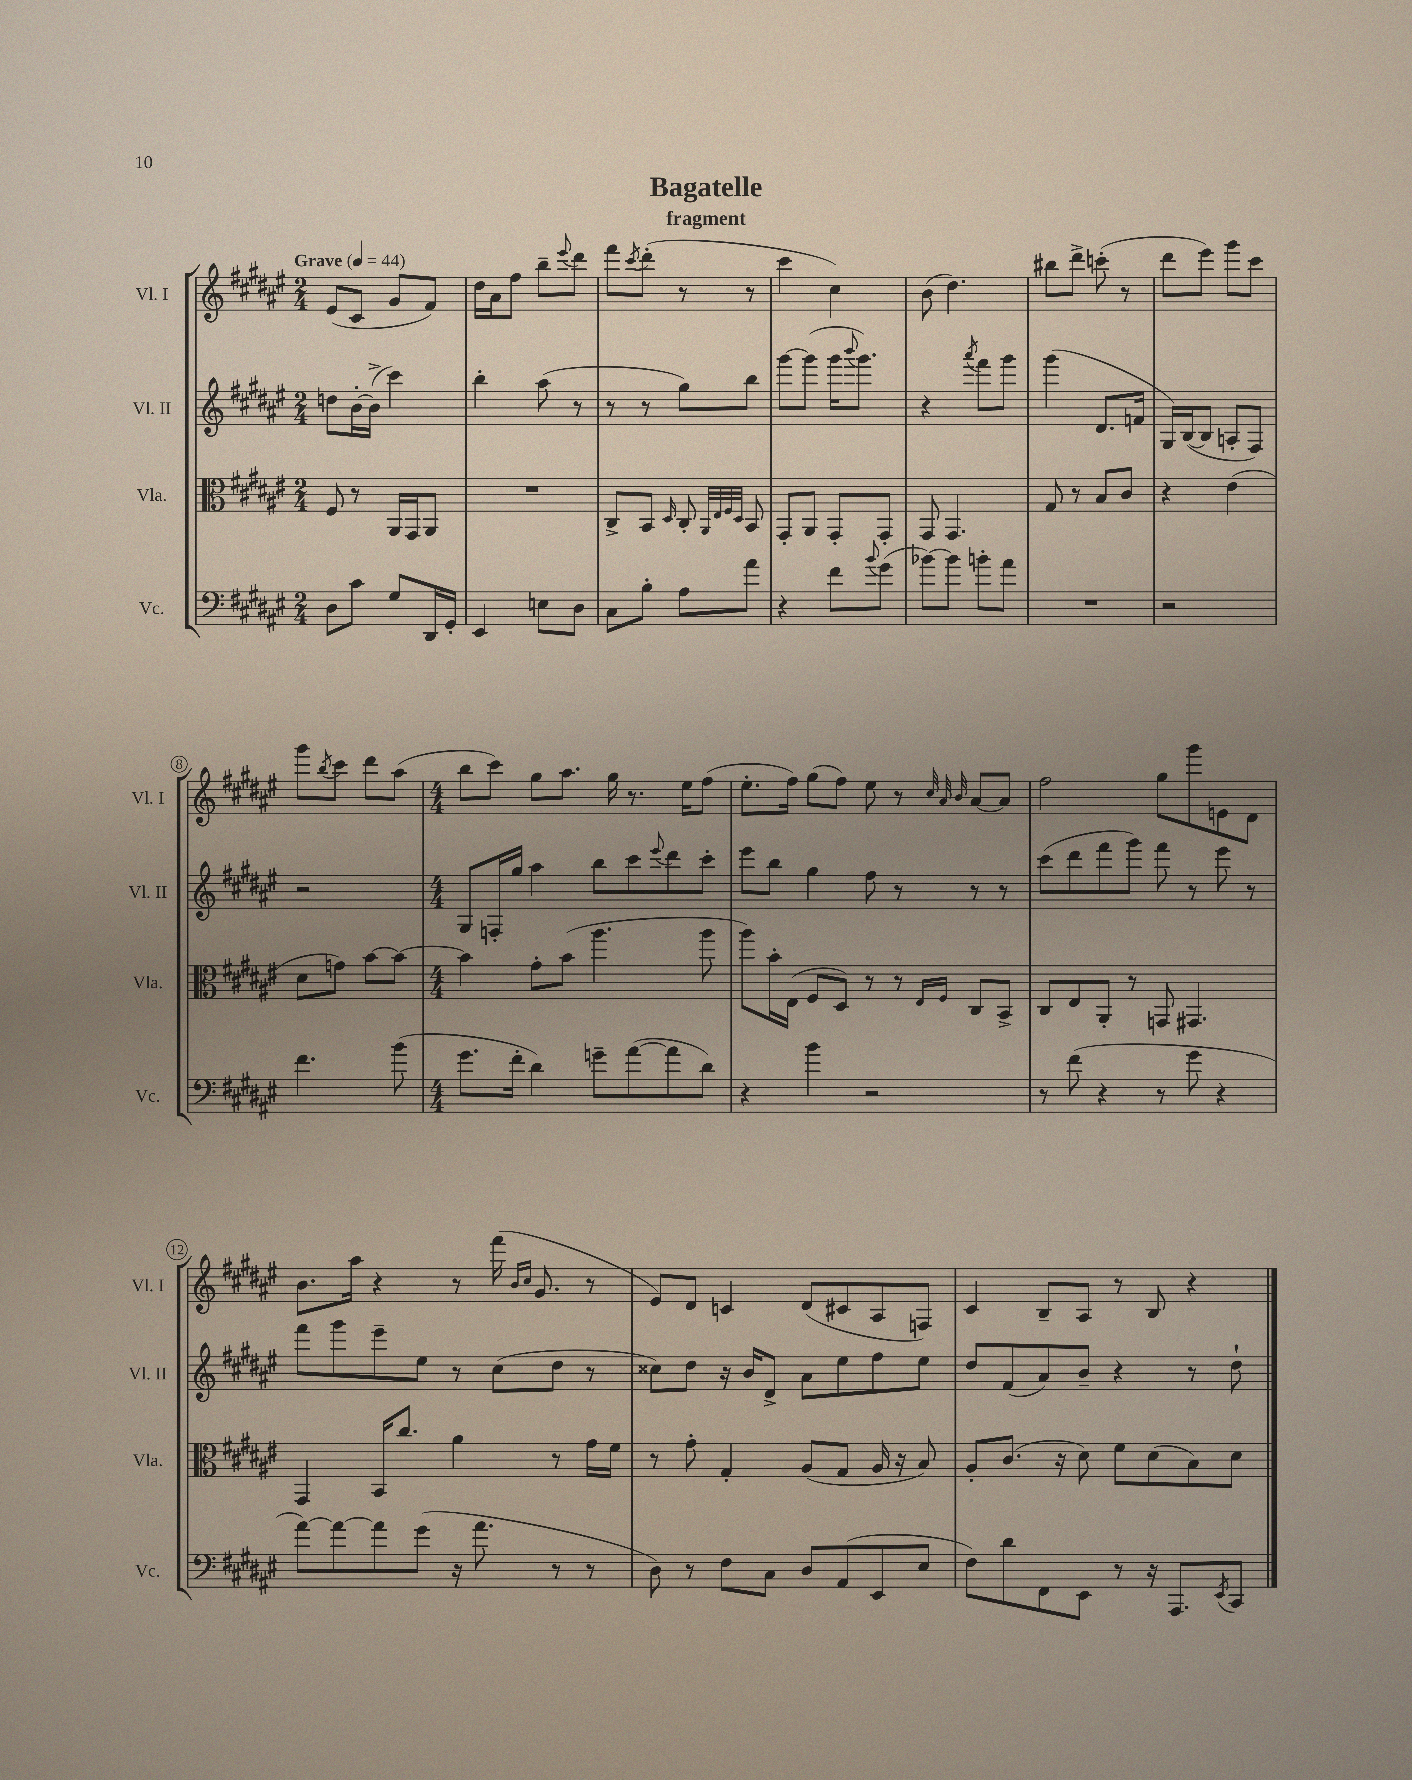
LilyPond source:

\header { title = "Bagatelle" subtitle = "fragment" }
<<
\new StaffGroup <<
\new Staff = "s0" \with { instrumentName = "Vl. I" shortInstrumentName = "Vl. I" } {
    \clef treble \key fis \major \numericTimeSignature \time 2/4 \tempo "Grave" 4 = 44
    eis'8( cis'8 gis'8 fis'8) |
    dis''16 ais'16 fis''8 b''8-- \appoggiatura { eis'''8 } dis'''8 |
    fis'''8 \acciaccatura { cis'''8 } dis'''8-.( r8 r8 |
    cis'''4 cis''4) |
    b'8( dis''4.) |
    bis''8 dis'''8-> c'''8-.( r8 |
    dis'''8 eis'''8) gis'''8 cis'''8 |
    gis'''8 \acciaccatura { b''8 } cis'''8 dis'''8 ais''8( |
    \numericTimeSignature \time 4/4 b''8 cis'''8) gis''8 ais''8. gis''16 r8. eis''16 fis''8( |
    eis''8.-. fis''16) gis''8( fis''8) eis''8 r8 \grace { cis''32 ais'32 b'32 } ais'8~ ais'8 |
    fis''2 gis''8 gis'''8 e'8 dis'8 |
    b'8. ais''16 r4 r8 fis'''16( \grace { b'16 cis''16 } gis'8. r8 |
    eis'8) dis'8 c'4 dis'8( cis'8 ais8 f8) |
    cis'4 b8-- ais8 r8 b8 r4 \bar "|." |
}
\new Staff = "s1" \with { instrumentName = "Vl. II" shortInstrumentName = "Vl. II" } {
    \clef treble \key fis \major \numericTimeSignature \time 2/4
    d''8 b'16~-. b'16->( cis'''4) |
    b''4-. ais''8( r8 |
    r8 r8 gis''8) b''8 |
    gis'''8~ gis'''8( gis'''16 \appoggiatura { b'''8 } gis'''8.) |
    r4 \acciaccatura { ais'''8 } fis'''8 gis'''8 |
    gis'''4( dis'8. f'16 |
    gis16) b16~( b8 a8-. fis8) |
    r2 |
    \numericTimeSignature \time 4/4 gis8 f16-. gis''16 ais''4 b''8 cis'''8 \appoggiatura { eis'''8 } dis'''8 cis'''8-. |
    eis'''8 b''8 gis''4 fis''8 r8 r8 r8 |
    cis'''8( dis'''8 fis'''8 gis'''8) fis'''8 r8 eis'''8 r8 |
    fis'''8 gis'''8 eis'''8-- eis''8 r8 cis''8( dis''8 r8 |
    cisis''8) dis''8 r16 b'16 dis'8-> ais'8 eis''8 fis''8 eis''8 |
    dis''8 fis'8( ais'8) b'8-- r4 r8 dis''8-! \bar "|." |
}
\new Staff = "s2" \with { instrumentName = "Vla." shortInstrumentName = "Vla." } {
    \clef alto \key fis \major \numericTimeSignature \time 2/4
    fis8 r8 ais,16 gis,16 ais,8 |
    R2 |
    cis8-> b,8 \grace { dis16 } cis8-. \grace { ais,32 eis32 fis32 dis32 } b,8 |
    gis,8-. ais,8 gis,8-. gis,8-. |
    gis,8 gis,4. |
    gis8 r8 b8 cis'8 |
    r4 eis'4( |
    dis'8 g'8) b'8~ b'8~ |
    \numericTimeSignature \time 4/4 b'4 gis'8-. b'8( ais''4. ais''8 |
    ais''8) b'16-. eis16( fis8 dis8) r8 r8 \grace { eis16 fis16 } cis8 b,8-> |
    cis8 eis8 ais,8-. r8 g,8 gis,4. |
    gis,4 b,16 cis''8. ais'4 r8 gis'16 fis'16 |
    r8 gis'8-. gis4-. ais8( gis8 ais16 r16 b8) |
    ais8-. cis'8.( r16 dis'8) fis'8 dis'8( b8) dis'8 \bar "|." |
}
\new Staff = "s3" \with { instrumentName = "Vc." shortInstrumentName = "Vc." } {
    \clef bass \key fis \major \numericTimeSignature \time 2/4
    dis8 cis'8 gis8 dis,16 gis,16-. |
    eis,4 e8 dis8 |
    cis8 b8-. ais8 ais'8 |
    r4 fis'8 \appoggiatura { b'8 } gis'8( |
    bes'8~) bes'8 b'8-. ais'8 |
    R2 |
    r2 |
    fis'4. b'8( |
    \numericTimeSignature \time 4/4 gis'8. fis'16-. dis'4) g'8-- ais'8~( ais'8 dis'8) |
    r4 b'4 r2 |
    r8 fis'8( r4 r8 gis'8 r4 |
    ais'8~) ais'8~ ais'8 gis'8( r16 ais'8. r8 r8 |
    dis8) r8 fis8 cis8 dis8 ais,8( eis,8 eis8 |
    fis8) dis'8 fis,8 eis,8 r8 r16 ais,,8. \acciaccatura { eis,8 } cis,8 \bar "|." |
}
>>
>>
\layout { \context { \Score \override BarNumber.stencil = #(make-stencil-circler 0.1 0.3 ly:text-interface::print) } }
